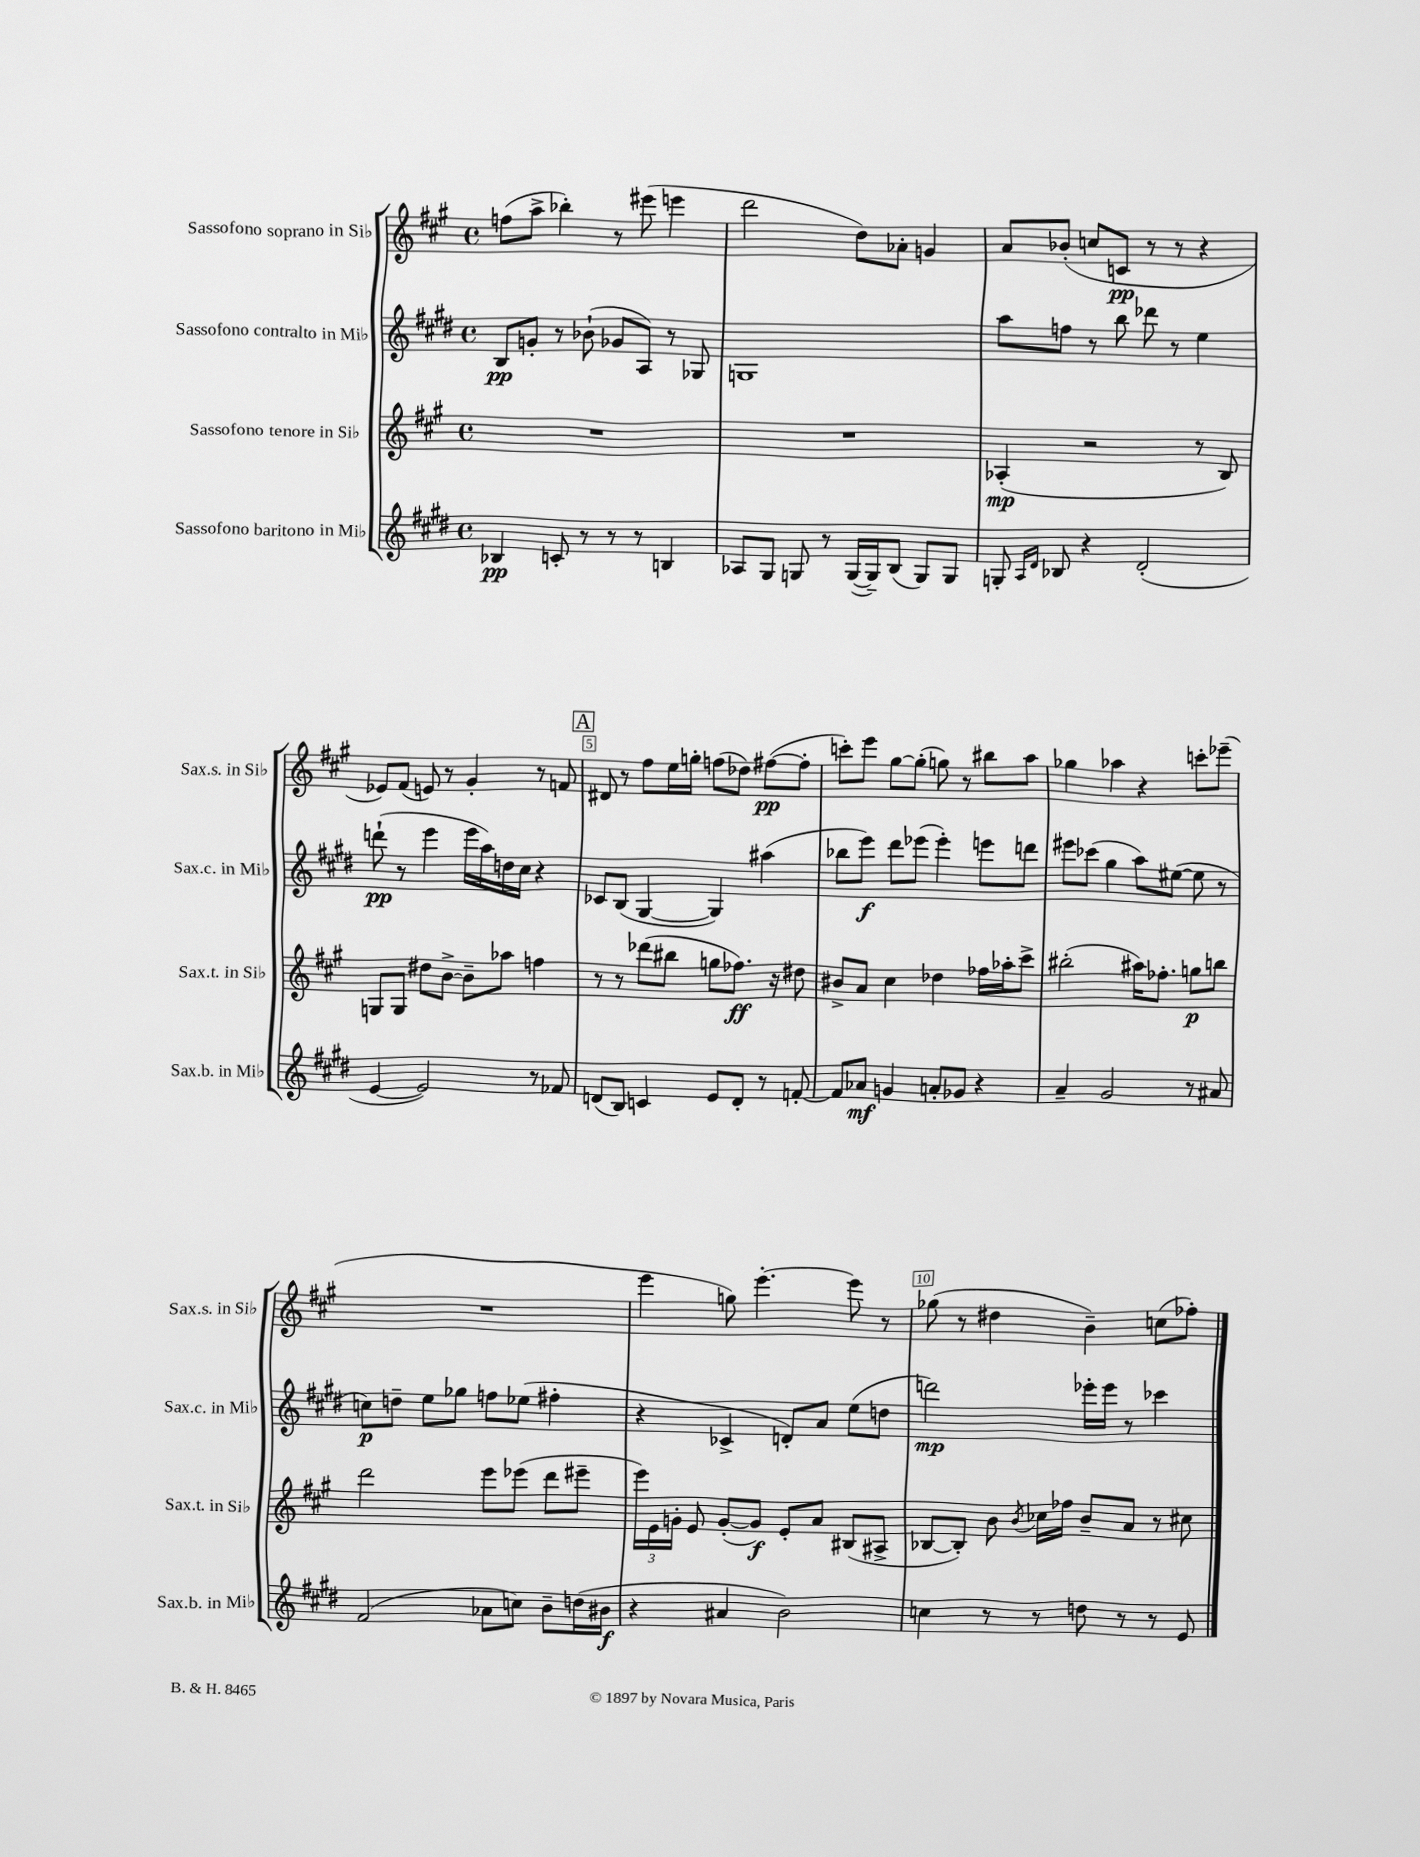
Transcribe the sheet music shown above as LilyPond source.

<<
\new StaffGroup <<
\new Staff = "s0" \with { instrumentName = "Sassofono soprano in Sib" shortInstrumentName = "Sax.s. in Sib" } {
    \clef treble \key a \major \defaultTimeSignature \time 4/4
    \autoBeamOff f''8[( a''8]-> bes''4-.) r8 eis'''8( e'''4 |
    d'''2 d''8[) aes'8]-. g'4 |
    a'8[ bes'8]-.( c''8[ c'8]\pp r8 r8 r4 |
    ees'8[) fis'8]( e'8) r8 gis'4-. r8 f'8 |
    \mark \markup { \box "A" } dis'8 r8 fis''8[ e''16 g''16]-. f''8[( des''8]) fis''8[~\pp( fis''8]-. |
    c'''8[-.) e'''8] gis''8[~ gis''8]-.( g''8) r8 bis''8[ a''8] |
    ges''4 aes''4 r4 c'''8[-. ees'''8]--( |
    R1 |
    e'''4 g''8) e'''4.~-. e'''8 r8 |
    ges''8( r8 dis''4 b'4--) c''8[( fes''8]-.) \bar "|." |
}
\new Staff = "s1" \with { instrumentName = "Sassofono contralto in Mib" shortInstrumentName = "Sax.c. in Mib" } {
    \clef treble \key e \major \defaultTimeSignature \time 4/4
    \autoBeamOff b8[\pp g'8]-. r8 bes'8-!( ges'8[ a8]) r8 ges8 |
    g1 |
    a''8[ f''8] r8 b''8 des'''8 r8 e''4 |
    d'''8-!\pp( r8 e'''4 e'''16[ a''16) d''16 cis''16] r4 |
    \mark \markup { \box "A" } ces'8[ b8]( gis4~ gis4) ais''4( |
    bes''8[ e'''8]\f) dis'''8[ ees'''8]( ees'''4-.) e'''8[ d'''8] |
    eis'''8[ ces'''8]( gis''4 a''8[) eis''8]~( eis''8 r8 |
    c''8[\p) d''8]-- e''8[ ges''8] f''8[ ees''8]( fis''4-. |
    r4 ces'4-> d'8[-.) a'8] e''8[( d''8] |
    d'''2\mp) ees'''16[-. ees'''16] r8 ces'''4 \bar "|." |
}
\new Staff = "s2" \with { instrumentName = "Sassofono tenore in Sib" shortInstrumentName = "Sax.t. in Sib" } {
    \clef treble \key a \major \defaultTimeSignature \time 4/4
    \autoBeamOff R1 |
    R1 |
    aes4-.\mp( r2 r8 b8) |
    g8[ g8] dis''8[ b'8]~-> b'8[-- aes''8] f''4 |
    \mark \markup { \box "A" } r8 r8 des'''8[( bis''8] g''8[ fes''8.]\ff) r16 dis''8 |
    bis'8[-> a'8] cis''4 des''4 fes''16[ aes''16-. cis'''8]-> |
    bis''2-.( ais''16[) fes''8.]-. g''8[\p b''8] |
    d'''2 e'''8[ ees'''8]( d'''8[ eis'''8]-- |
    \tuplet 3/2 { e'''16[) e'16 g'16]-. } e'8 g'8[~-.( g'8]\f) e'8[-. a'8] bis8[( ais8]-> |
    bes8[~ bes8]-.) b'8 \acciaccatura { b'8 } ces''16[ fes''16] b'8[-- a'8] r8 cis''8 \bar "|." |
}
\new Staff = "s3" \with { instrumentName = "Sassofono baritono in Mib" shortInstrumentName = "Sax.b. in Mib" } {
    \clef treble \key e \major \defaultTimeSignature \time 4/4
    \autoBeamOff bes4\pp c'8-. r8 r8 r8 b4 |
    aes8[ gis8] g8 r8 g16[~( g16--) b8]( g8[) g8] |
    g8-. \grace { a16[ dis'16] } bes8 r4 dis'2-.( |
    e'4~ e'2) r8 fes'8 |
    \mark \markup { \box "A" } d'8[( b8]) c'4 e'8[ d'8]-. r8 f'8~-. |
    f'8[ aes'8]\mf g'4 a'8[-. ges'8] r4 |
    a'4-- gis'2 r8 ais'8 |
    fis'2( aes'8[ c''8]) b'8[-- d''16( bis'16]\f |
    r4 ais'4 b'2) |
    c''4 r8 r8 d''8 r8 r8 e'8 \bar "|." |
}
>>
>>
\layout { \context { \Score \override BarNumber.break-visibility = ##(#f #t #t) barNumberVisibility = #(every-nth-bar-number-visible 5) \override BarNumber.stencil = #(make-stencil-boxer 0.1 0.3 ly:text-interface::print) } }
